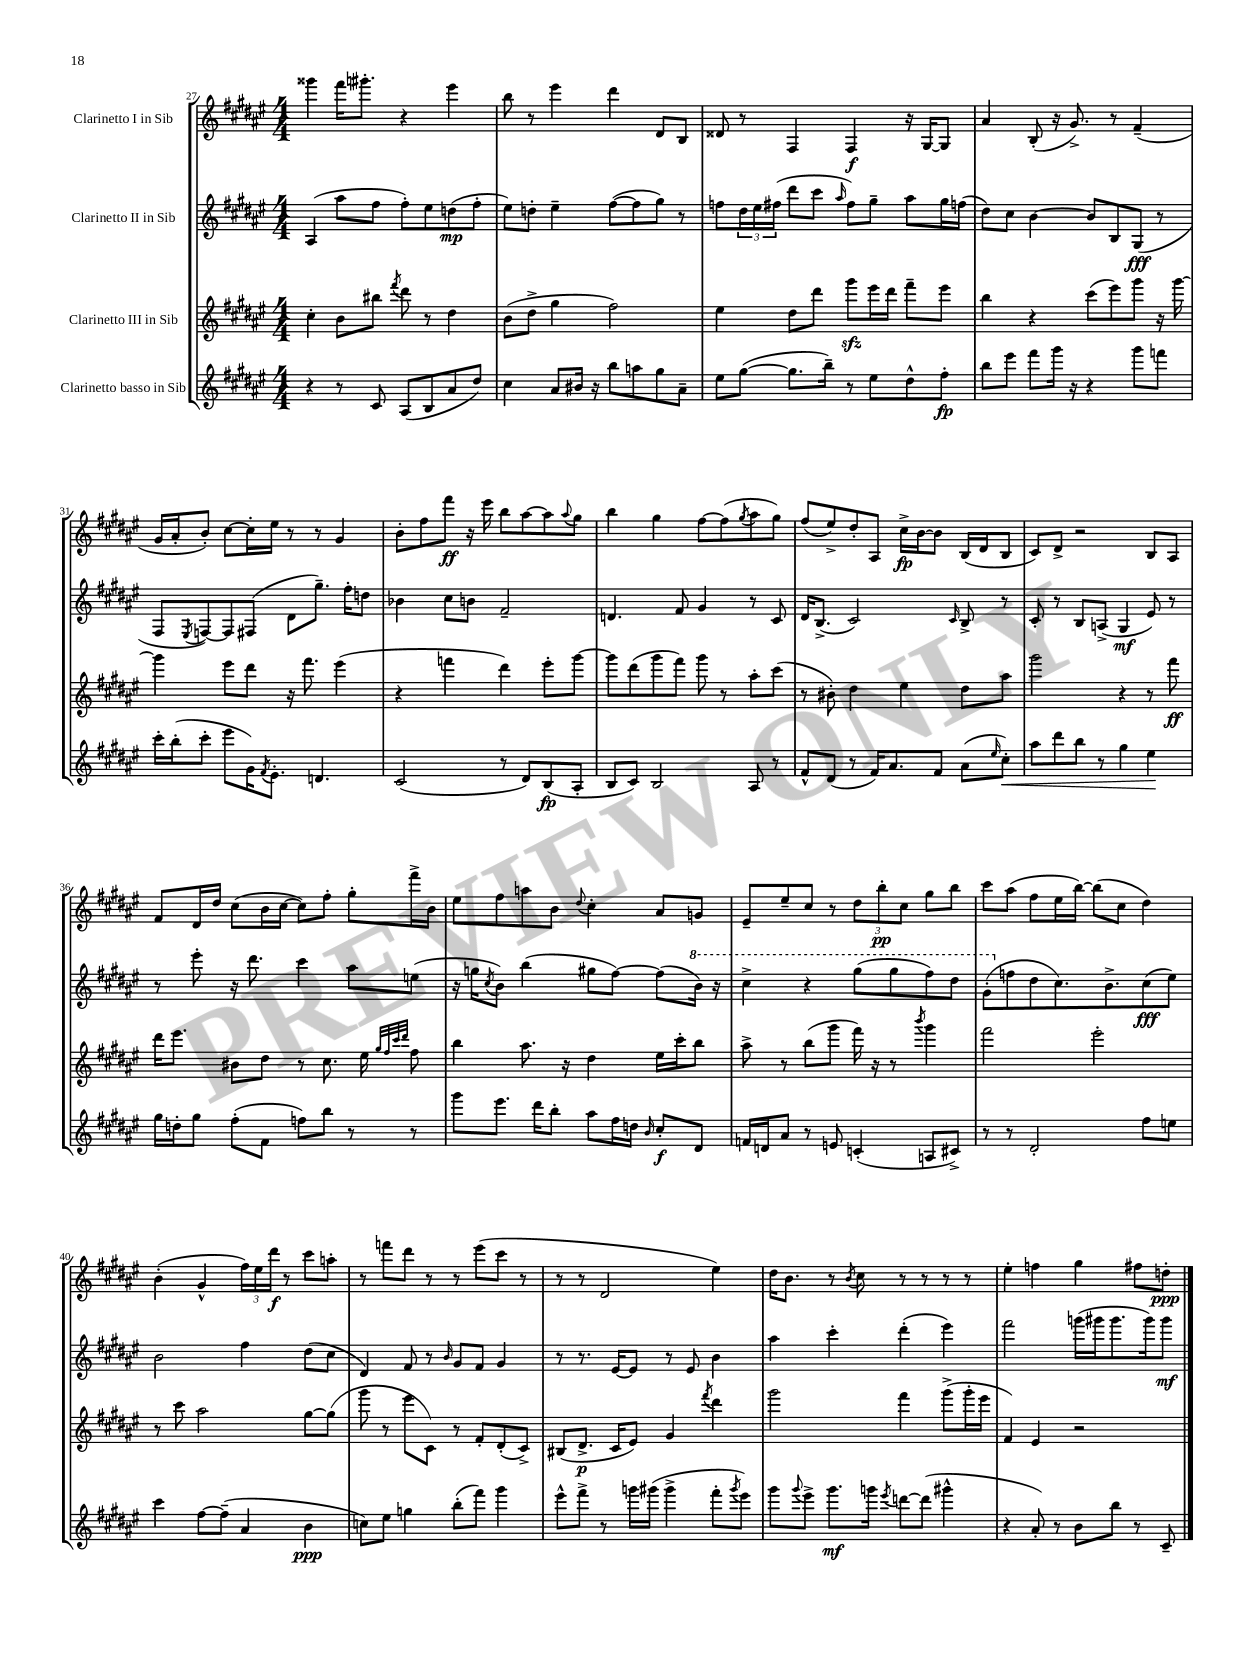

**kern	**dynam	**kern	**dynam	**kern	**dynam	**kern	**dynam
*part4	*part4	*part3	*part3	*part2	*part2	*part1	*part1
*staff4	*staff4	*staff3	*staff3	*staff2	*staff2	*staff1	*staff1
*I"Clarinetto basso in Sib	*	*I"Clarinetto III in Sib	*	*I"Clarinetto II in Sib	*	*I"Clarinetto I in Sib	*
*clefG2	*	*clefG2	*	*clefG2	*	*clefG2	*
*k[f#c#g#d#a#e#]	*	*k[f#c#g#d#a#e#]	*	*k[f#c#g#d#a#e#]	*	*k[f#c#g#d#a#e#]	*
*M4/4	*	*M4/4	*	*M4/4	*	*M4/4	*
=27	=27	=27	=27	=27	=27	=27	=27
4r	.	4cc#'\	.	(4A#/	.	4ggg##X\	.
8r	.	8b\L	.	8aa#\L	.	16fff#\KL	.
.	.	.	.	.	.	8.ggg#X'\J	.
8c#/	.	8bb#X\J	.	8ff#\J	.	.	.
.	.	8qfff#/	.	.	.	.	.
(8A#/L	.	8ddd#\	.	8ff#'\L)	.	4r	.
8B/	.	8r	.	8ee#\	.	.	.
8a#/	.	4dd#\	.	(8ddn\	mp	4eee#\	.
8dd#/J)	.	.	.	8ff#'\J	.	.	.
=28	=28	=28	=28	=28	=28	=28	=28
4cc#\	.	(8b\L	.	8ee#\L)	.	8bb\	.
.	.	8dd#^\J	.	8ddn'\J	.	8r	.
8a#/L	.	4gg#\	.	4ee#~\	.	4eee#\	.
16b#X/Jk	.	.	.	.	.	.	.
16r	.	.	.	.	.	.	.
8bb\L	.	2ff#\)	.	([8ff#\L	.	4ddd#\	.
8aan\	.	.	.	8ff#\]	.	.	.
8gg#\	.	.	.	8gg#\J)	.	8d#/L	.
8a#~\J	.	.	.	8r	.	8B/J	.
=29	=29	=29	=29	=29	=29	=29	=29
8ee#\L	.	4ee#\	.	8ffn\L	.	8d##X/	.
([8gg#\J	.	.	.	24dd#\L	.	8r	.
.	.	.	.	24ee#\	.	.	.
.	.	.	.	(24ff#X\JJ	.	.	.
8.gg#\L]	.	8dd#\L	.	8ddd#\L	.	4F#/	.
.	.	8ddd#\J	.	8ccc#\J	.	.	.
16bb~\Jk)	.	.	.	.	.	.	.
.	.	.	.	16qqaa#/	.	.	.
8r	.	8ggg#zz\L	.	8ff#\L)	.	4F#/	f
8ee#\L	.	16eee#\L	.	8gg#~\J	.	.	.
.	.	16ddd#\JJ	.	.	.	.	.
8dd#^^\	.	8fff#~\L	.	8aa#\L	.	16r	.
.	.	.	.	.	.	[16G#/KL	.
8ff#'\J	fp	8eee#\J	.	16gg#\L	.	8G#/J]	.
.	.	.	.	(16ffn\JJ	.	.	.
=30	=30	=30	=30	=30	=30	=30	=30
8bb\L	.	4bb\	.	8dd#\L)	.	4a#/	.
8eee#\J	.	.	.	8cc#\J	.	.	.
8fff#\L	.	4r	.	[4b\	.	(8B'/	.
16ggg#\Jk	.	.	.	.	.	16r	.
16r	.	.	.	.	.	8.g#^/)	.
4r	.	(8ccc#\L	.	8b/L]	.	.	.
.	.	8eee#\)	.	8B/	.	8r	.
8ggg#\L	.	8ggg#\J	.	(8G#/J	fff	(4f#~/	.
8fffn\J	.	16r	.	8r	.	.	.
.	.	[16ggg#\	.	.	.	.	.
!!LO:LB:g=z
=31	=31	=31	=31	=31	=31	=31	=31
16ccc#'\LL	.	4ggg#\]	.	8F#/L	.	16g#/LL	.
(16bb'\J	.	.	.	.	.	16a#'/J	.
.	.	.	.	8qE#/	.	.	.
8ccc#'\J	.	.	.	[8Fn/)	.	8b'/J)	.
8eee#\L	.	8eee#\L	.	8F/]	.	[8cc#\L	.
16g#\K)	.	8ddd#\J	.	(8F#X/J	.	16cc#'\L]	.
8qf#/	.	.	.	.	.	.	.
8.e#'\J	.	.	.	.	.	16ee#\JJ	.
.	.	16r	.	8d#\L	.	8r	.
.	.	8.fff#\	.	.	.	.	.
4.dn/	.	.	.	8.gg#~\J)	.	8r	.
.	.	(4eee#\	.	.	.	4g#/	.
.	.	.	.	16ff#'\KL	.	.	.
.	.	.	.	8ddn\J	.	.	.
=32	=32	=32	=32	=32	=32	=32	=32
(2c#/	.	4r	.	4b-X\	.	8b'\L	.
.	.	.	.	.	.	8ff#\	.
.	.	4fffn\	.	8cc#\L	.	8fff#\J	ff
.	.	.	.	8bn\J	.	16r	.
.	.	.	.	.	.	16eee#\	.
8r	.	4ddd#\)	.	2f#~/	.	8bb\L	.
8d#/L)	.	.	.	.	.	[8aa#\	.
(8B/	fp	8eee#'\L	.	.	.	8aa#\]	.
.	.	.	.	.	.	8qqaa#/	.
8A#'/J	.	[8ggg#\J	.	.	.	8gg#\J	.
=33	=33	=33	=33	=33	=33	=33	=33
8B/L	.	8ggg#\L]	.	4.dn/	.	4bb\	.
8c#/J)	.	(8ddd#\	.	.	.	.	.
2B/	.	8ggg#\	.	.	.	4gg#\	.
.	.	8fff#\J)	.	8f#/	.	.	.
.	.	8ggg#\	.	4g#/	.	[8ff#\L	.
.	.	8r	.	.	.	(8ff#\]	.
.	.	.	.	.	.	8qgg#/	.
8A#/	.	8aa#'\L	.	8r	.	8aa#\	.
8r	.	(8ccc#\J	.	8c#/	.	8gg#\J)	.
=34	=34	=34	=34	=34	=34	=34	=34
8f#^^/L	.	8r	.	16d#/KL	.	(8ff#/L	.
.	.	.	.	(8.B^/J	.	.	.
(8d#/J	.	8b#X'\)	.	.	.	8ee#^/)	.
8r	.	4dd#\	.	2c#/)	.	8dd#'/	.
16f#/KL)	.	.	.	.	.	8A#/J	.
8.a#/	.	.	.	.	.	.	.
.	.	4ee#\	.	.	.	16cc#^\LL	fp
.	.	.	.	.	.	[16b\J	.
8f#/J	.	.	.	.	.	8b\J]	.
.	.	.	.	16qqc#/	.	.	.
(8a#\L	.	8dd#\L	.	8B^/	.	(16B/LL	.
.	.	.	.	.	.	16d#/J	.
16qqee#/	.	.	.	.	.	.	.
!	!LO:HP:b	!	!	!	!	!	!
8cc#'\J)	<	8aa#\J	.	8r	.	8B/J	.
=35	=35	=35	=35	=35	=35	=35	=35
8aa#\L	.	2ggg#\	.	8c#'/	.	8c#/L)	.
8ddd#\	.	.	.	8r	.	8d#^/J	.
8bb\J	.	.	.	8B/L	.	2r	.
8r	.	.	.	(8An^/J	.	.	.
4gg#\	.	4r	.	4G#/	mf	.	.
4ee#\	.	8r	.	8e#/)	.	8B/L	.
.	.	8fff#\	ff	8r	.	8A#/J	.
.	[	.	.	.	.	.	.
!!LO:LB:g=z
=36	=36	=36	=36	=36	=36	=36	=36
16gg#\LL	.	16ddd#\KL	.	8r	.	8f#/L	.
16ddn'\J	.	8.eee#\J	.	.	.	.	.
8gg#\J	.	.	.	8eee#'\	.	16d#/L	.
.	.	.	.	.	.	16dd#/JJ	.
(8ff#'\L	.	8b#X\L	.	16r	.	(8cc#\L	.
.	.	.	.	8.ddd#\	.	.	.
8f#\J	.	8dd#\J	.	.	.	16b\L	.
.	.	.	.	.	.	[16cc#\JJ	.
8ffn\L)	.	8r	.	4ccc#\	.	8cc#\L])	.
8bb\J	.	8.cc#\	.	.	.	8ff#'\J	.
8r	.	.	.	8aa#\L	.	8gg#'\L	.
.	.	16ee#\	.	.	.	.	.
.	.	32qqgg#/LLL	.	.	.	.	.
.	.	32qqff#/	.	.	.	.	.
.	.	32qqccc#/	.	.	.	.	.
.	.	32qqddd#/JJJ	.	.	.	.	.
8r	.	8ff#\	.	(8een\J	.	16fff#^\L	.
.	.	.	.	.	.	16b\JJ	.
=37	=37	=37	=37	=37	=37	=37	=37
8ggg#\L	.	4bb\	.	16r	.	8ee#\L	.
.	.	.	.	16ggn\KL	.	.	.
.	.	.	.	8qcc#/	.	.	.
8.eee#\J	.	.	.	8b\J)	.	8ff#\	.
.	.	8.aa#\	.	(4bb\	.	8aan\	.
16ddd#\KL	.	.	.	.	.	.	.
8bb'\J	.	.	.	.	.	8b\J	.
.	.	16r	.	.	.	.	.
.	.	.	.	.	.	8qqdd#/	.
8aa#\L	.	4dd#\	.	8gg#X\L	.	4cc#'\	.
16ff#\L	.	.	.	[8ff#\J)	.	.	.
16ddn\JJ	.	.	.	.	.	.	.
16qqb/	.	.	.	.	.	.	.
8cc#'/L	f	16ee#\LL	.	(8ff#\L]	.	8a#/L	.
.	.	16ccc#'\J	.	.	.	.	.
*	*	*	*	*8va	*	*	*
8d#/J	.	8bb\J	.	16bb\Jk)	.	8gn/J	.
.	.	.	.	16r	.	.	.
=38	=38	=38	=38	=38	=38	=38	=38
16fn/LL	.	8aa#^\	.	4ccc#^\	.	8e#~/L	.
16dn/J	.	.	.	.	.	.	.
8a#/J	.	8r	.	.	.	8ee#~/	.
8r	.	(8bb\L	.	4r	.	8cc#/J	.
8en/	.	8ggg#\J	.	.	.	8r	.
(4cn'/	.	16fff#\)	.	(8ggg#\L	.	12dd#\L	.
.	.	16r	.	.	.	.	.
.	.	.	.	.	.	12bb'\	pp
.	.	8r	.	8ggg#\	.	.	.
.	.	.	.	.	.	12cc#\J	.
.	.	8qbbb/	.	.	.	.	.
8An/L	.	4ggg#\	.	8fff#\)	.	8gg#\L	.
8c#X^/J)	.	.	.	8ddd#\J	.	8bb\J	.
=39	=39	=39	=39	=39	=39	=39	=39
8r	.	2fff#\	.	(8gg#'\L	.	8ccc#\L	.
*	*	*	*	*X8va	*	*	*
8r	.	.	.	8ffn\	.	(8aa#\J	.
2d#'/	.	.	.	8dd#\	.	8ff#\L	.
.	.	.	.	8.cc#\)	.	16ee#\L	.
.	.	.	.	.	.	[16bb\JJ)	.
.	.	2eee#'\	.	.	.	(8bb\L]	.
.	.	.	.	8.b^\	.	.	.
.	.	.	.	.	.	8cc#\J	.
8ff#\L	.	.	.	(8cc#\	fff	4dd#\)	.
8een\J	.	.	.	8ee#\J)	.	.	.
!!LO:LB:g=z
=40	=40	=40	=40	=40	=40	=40	=40
4ccc#\	.	8r	.	2b\	.	(4b'\	.
.	.	8ccc#\	.	.	.	.	.
[8ff#\L	.	2aa#\	.	.	.	4g#^^/	.
(8ff#~\J]	.	.	.	.	.	.	.
4a#/	.	.	.	4ff#\	.	24ff#\LL)	.
.	.	.	.	.	.	24ee#\	.
.	.	.	.	.	.	24ddd#\JJ	f
.	.	.	.	.	.	8r	.
4b\	ppp	[8gg#\L	.	(8dd#\L	.	8ccc#\L	.
.	.	(8gg#\J]	.	8cc#\J	.	8aan'\J	.
=41	=41	=41	=41	=41	=41	=41	=41
8ccn\L)	.	8ggg#\	.	4d#/)	.	8r	.
8ee#\J	.	8r	.	.	.	8fffn\L	.
4ggn\	.	8eee#\L	.	8f#/	.	8ddd#\J	.
.	.	8c#\J)	.	8r	.	8r	.
.	.	.	.	16qqb/	.	.	.
(8bb'\L	.	8r	.	8g#/L	.	8r	.
8fff#\J)	.	8f#'/L	.	8f#/J	.	(8eee#\L	.
4ggg#\	.	(8d#'/	.	4g#/	.	8ccc#\J	.
.	.	8c#^/J)	.	.	.	8r	.
=42	=42	=42	=42	=42	=42	=42	=42
8eee#^^\L	.	(8B#X/L	.	8r	.	8r	.
8fff#^\J	.	8.d#^/J	p	8.r	.	8r	.
8r	.	.	.	.	.	2d#/	.
.	.	16c#/KL	.	[16e#/KL	.	.	.
16gggn\LL	.	8e#/J)	.	8e#/J]	.	.	.
(16ggg#X\JJ	.	.	.	.	.	.	.
4ggg#^\	.	4g#/	.	8r	.	.	.
.	.	.	.	8e#/	.	.	.
.	.	8qfff#/	.	.	.	.	.
8fff#'\L	.	4ddd#\	.	4b\	.	4ee#\)	.
8qggg#/	.	.	.	.	.	.	.
8eee#\J)	.	.	.	.	.	.	.
=43	=43	=43	=43	=43	=43	=43	=43
8ggg#\L	.	2ggg#\	.	4aa#\	.	16dd#\KL	.
.	.	.	.	.	.	8.b\J	.
8qqggg#/	.	.	.	.	.	.	.
8eee#^\J	.	.	.	.	.	.	.
8.ggg#\L	mf	.	.	4ccc#'\	.	8r	.
.	.	.	.	.	.	8qb/	.
.	.	.	.	.	.	8cc#\	.
16gggn\Jk	.	.	.	.	.	.	.
8qeee#/	.	.	.	.	.	.	.
[8dddn\L	.	4fff#\	.	(4ddd#'\	.	8r	.
(8ddd\J]	.	.	.	.	.	8r	.
4ggg#X^^\	.	(8ggg#^\L	.	4eee#\)	.	8r	.
.	.	16ggg#'\L	.	.	.	8r	.
.	.	16eee#\JJ	.	.	.	.	.
=44	=44	=44	=44	=44	=44	=44	=44
4r	.	4f#/)	.	2fff#\	.	4ee#'\	.
8a#'/)	.	4e#/	.	.	.	4ffn\	.
8r	.	.	.	.	.	.	.
8b\L	.	2r	.	(16gggn\LL	.	4gg#\	.
.	.	.	.	16ggg#X\J	.	.	.
8bb\J	.	.	.	8.ggg#\	.	.	.
8r	.	.	.	.	.	8ff#X\L	.
.	.	.	.	16ggg#\k)	.	.	.
8c#~/	.	.	.	8ggg#\J	mf	8ddn'\J	ppp
==	==	==	==	==	==	==	==
*-	*-	*-	*-	*-	*-	*-	*-
